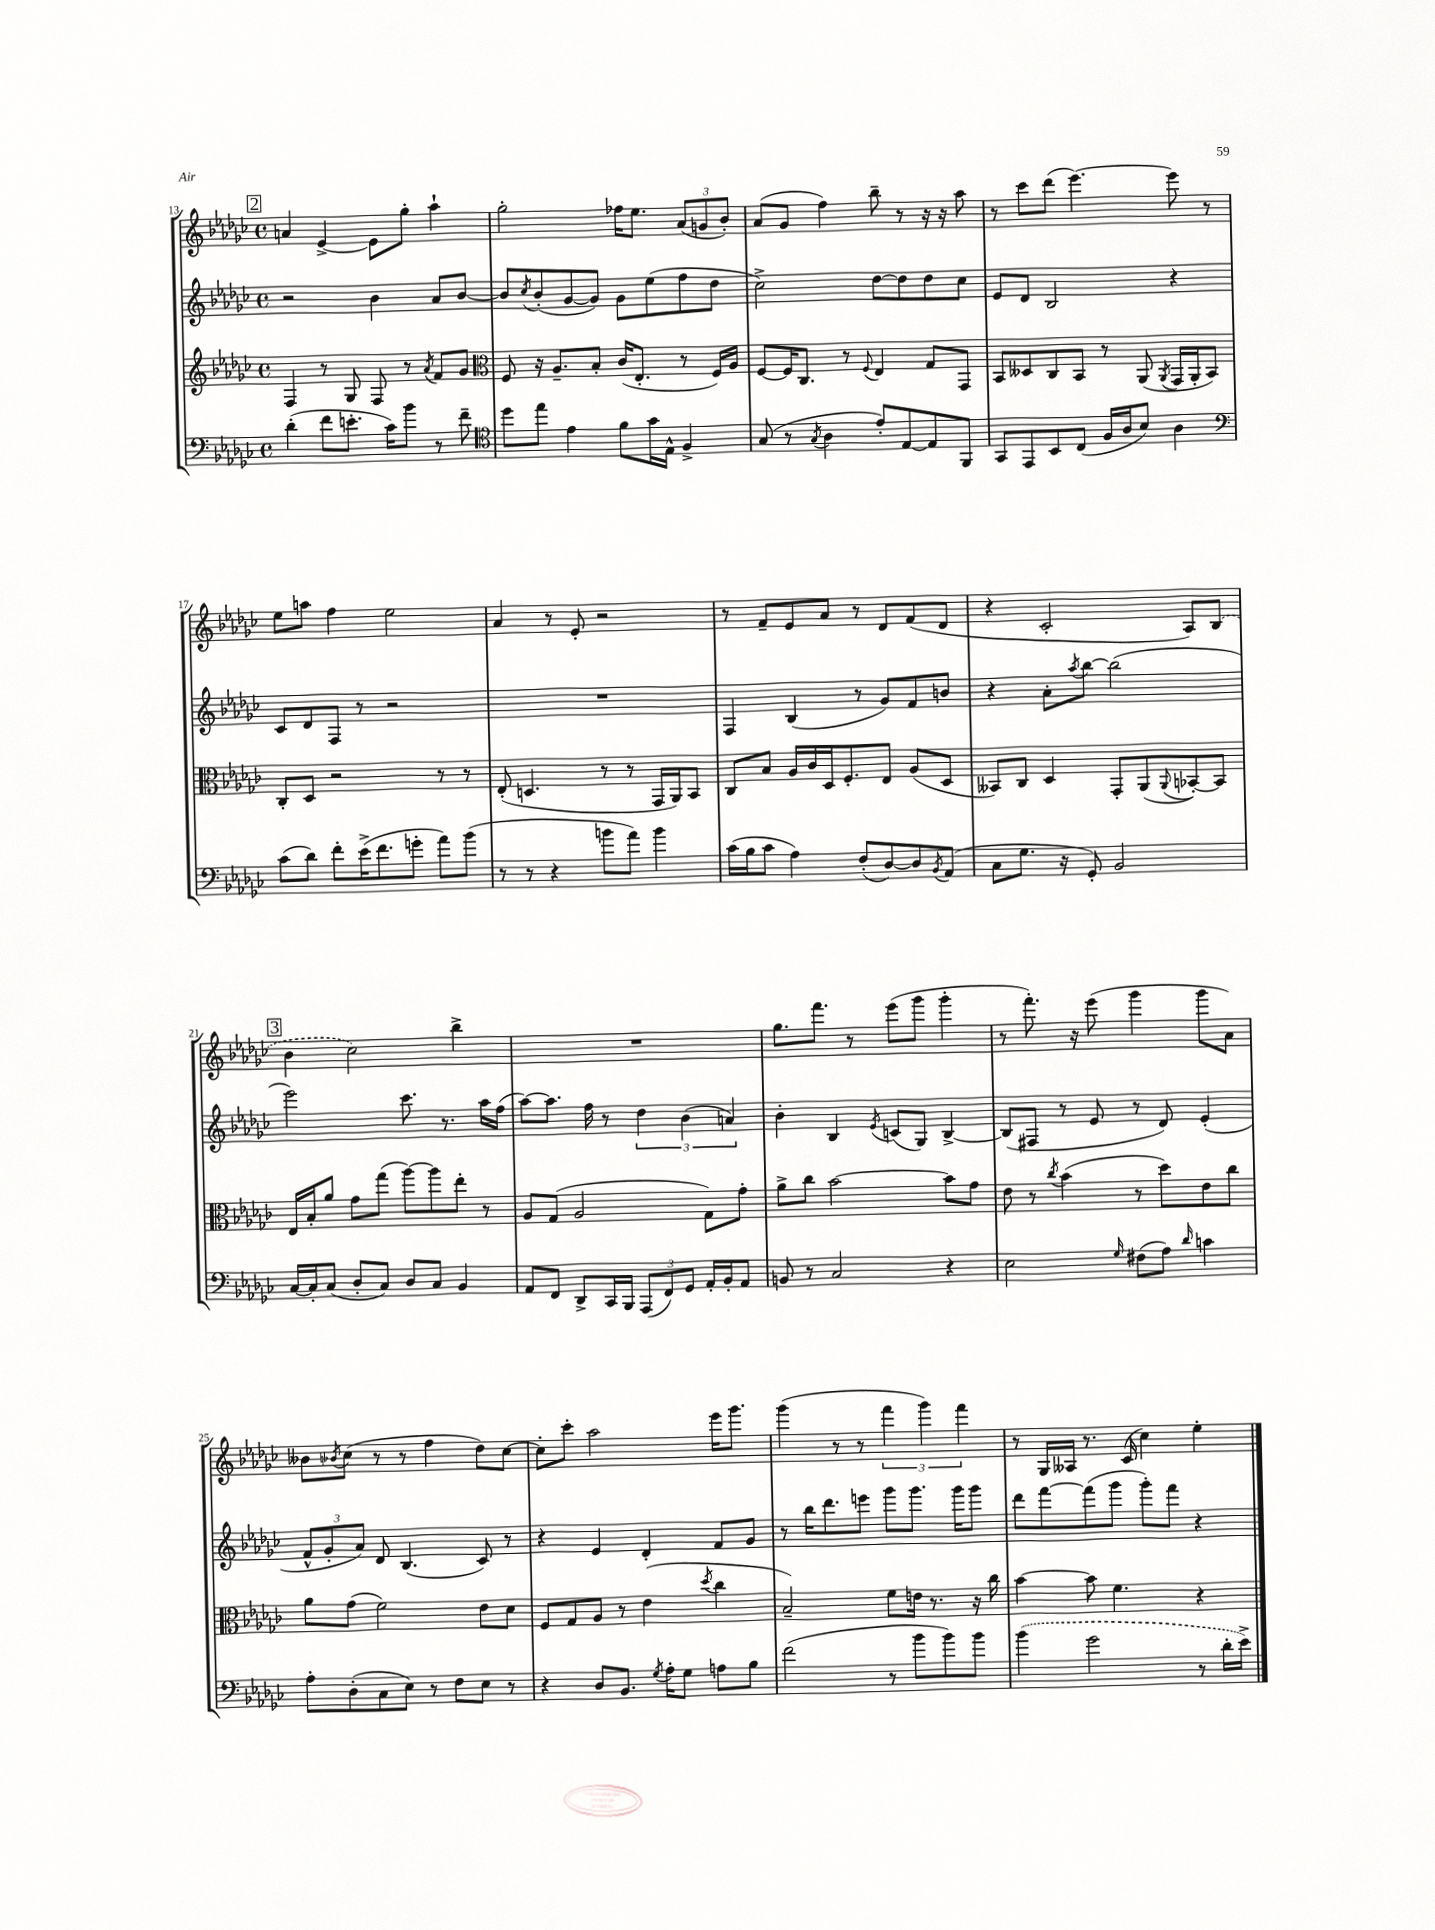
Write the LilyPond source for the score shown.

<<
\new StaffGroup <<
\new Staff = "s0" {
    \clef treble \key ges \major \defaultTimeSignature \time 4/4
    \mark \markup { \box "2" } a'4 ees'4~-> ees'8 ges''8-. aes''4-! |
    ges''2-. fes''16 ees''8. \tuplet 3/2 { aes'8( g'8 bes'8-.) } |
    aes'8( ges'8 f''4) bes''8-- r8 r16 r16 aes''8 |
    r8 ces'''8 des'''8( ees'''4.~) ees'''8 r8 |
    ees''8 a''8 f''4 ees''2 |
    aes'4 r8 ees'8-. r2 |
    r8 f'8-- ees'8 aes'8 r8 des'8 f'8( des'8 |
    r4 ces'2-. aes8) \once \slurDashed bes8( |
    \mark \markup { \box "3" } bes'4 ces''2) bes''4-> |
    R1 |
    ges''8. f'''8. r8 ees'''8( ges'''8 ges'''4-. |
    r8 f'''8.-.) r16 ees'''8( ges'''4 ges'''8 aes'8) |
    beses'8 \acciaccatura { bes'8 } ces''8( r8 r8 f''4 des''8) ces''8~ |
    ces''8-. ces'''8-. aes''2 ees'''16 ges'''8. |
    ges'''4( r8 r8 \tuplet 3/2 { f'''4 ges'''4) f'''4 } |
    r8 ges16 aeses16 r8. ces'16( ces''4) ees''4-. \bar "|." |
}
\new Staff = "s1" {
    \clef treble \key ges \major \defaultTimeSignature \time 4/4
    \mark \markup { \box "2" } r2 bes'4 aes'8 bes'8~ |
    bes'8 \acciaccatura { ces''8 } bes'8-.( ges'8~ ges'8) ges'8 ees''8( f''8 des''8 |
    ces''2->) des''8~ des''8 des''8 ces''8 |
    ees'8 des'8 bes2 r4 |
    ces'8 des'8 f8 r8 r2 |
    R1 |
    f4 bes4( r8 ges'8) f'8 b'8 |
    r4 aes'8-. \acciaccatura { aes''8 } bes''8~ bes''2( |
    \mark \markup { \box "3" } ees'''2) ces'''8. r8. aes''16 f''16( |
    aes''8~) aes''8. f''16 r8 \tuplet 3/2 { des''4 bes'4( a'4) } |
    bes'4-. bes4 \acciaccatura { ees'8 } c'8( ges8) bes4~-> |
    bes8( fis8 r8 ees'8 r8 des'8) ees'4-.( |
    \tuplet 3/2 { f'8-^ ges'8-. aes'8) } des'8 bes4.( ces'8) r8 |
    r4 ees'4 des'4-. f'8 ges'8 |
    r8 bes''16 des'''8. e'''8 ges'''8 ges'''8. ges'''16 ges'''8 |
    des'''8 f'''8~ f'''8( ges'''8 ges'''8-.) f'''8 r4 \bar "|." |
}
\new Staff = "s2" {
    \clef treble \key ges \major \defaultTimeSignature \time 4/4
    \mark \markup { \box "2" } f4 r8 ges8 f8 r8 \acciaccatura { aes'8 } f'8 ges'8 |
    \clef alto f8 r16 aes8.-- bes8-. ces'16( ees8.-. r8 f16) aes16 |
    f8~ f16 ces8. r8 \appoggiatura { f8 } ees4 ges8 ges,8 |
    bes,8 deses8 ces8 bes,8 r8 aes,8( \acciaccatura { aes,8 } ges,16 aes,16-. bes,8) |
    ces8-. des8 r2 r8 r8 |
    ees8-.( d4. r8 r8 ges,16 aes,16) bes,8 |
    ces8 bes8 aes16 ces'16 des16 f8.-. ees8 aes8( des8 |
    beses,8) ces8 des4 ges,8-. aes,8( \appoggiatura { aes,8 } bes,8~-.) bes,8 |
    \mark \markup { \box "3" } ees16 bes16-. aes'8 ges'8 ges''8( aes''8~) aes''8 ees''8-. r8 |
    aes8 ges8( aes2 ges8) ges'8-. |
    aes'8-> ces''8 bes'2~ bes'8 ges'8 |
    ees'8 r8 \acciaccatura { ces''8 } bes'4( r8 des''8) ees'8 ces''8 |
    aes'8 ges'8( f'2) ees'8 des'8 |
    f8 ges8 aes8 r8 ees'4( \acciaccatura { des''8 } ces''4 |
    bes2--) f'8 e'16 r8. r16 ces''16 |
    bes'4~ bes'8 f'4. r4 \bar "|." |
}
\new Staff = "s3" {
    \clef bass \key ges \major \defaultTimeSignature \time 4/4
    \mark \markup { \box "2" } des'4-.( f'8 e'8.-. ces'16) bes'8 r8 f'8-- |
    \clef tenor des''8 ees''8 ees'4 f'8 ges'16 ees16-^ f4-> |
    ges8( r8 \acciaccatura { ges8 } aes4 ees'8-.) ees8~ ees8 f,8 |
    ges,8 ees,8 bes,8 ces8( f16 aes16 bes8) aes4 |
    \clef bass ces'8( des'8) f'8-. ees'16->( f'8. g'8-. aes'8) bes'8( |
    r8 r8 r4 b'8 aes'8) b'4 |
    ces'16( bes16 ces'8 aes4) f8-.( des8~) des8 \acciaccatura { bes,8 } aes,8( |
    ces8 ges8. r16 ges,8-.) bes,2 |
    \mark \markup { \box "3" } ces16~ ces16-. ces8( des8-. ces8) des8 ces8 bes,4 |
    aes,8 f,8 des,8-> ces,16 bes,,16 \tuplet 3/2 { aes,,8( f,8) ges,8 } aes,16-. bes,16-. aes,8 |
    b,8 r8 ces2 r4 |
    ees2 \grace { ges16 } fis8( aes8) \grace { des'16 } c'4 |
    aes8-. des8-.( ces8 ees8) r8 f8 ees8 r8 |
    r4 des8 bes,8. \acciaccatura { ges8 } aes16-. ges8 a8 bes8 |
    f'2( r8 bes'8 bes'8) bes'8 |
    \once \slurDashed bes'4( ges'2 r8 des'16-. ees'16->) \bar "|." |
}
>>
>>
\layout { \context { \Score currentBarNumber = #13 } }
